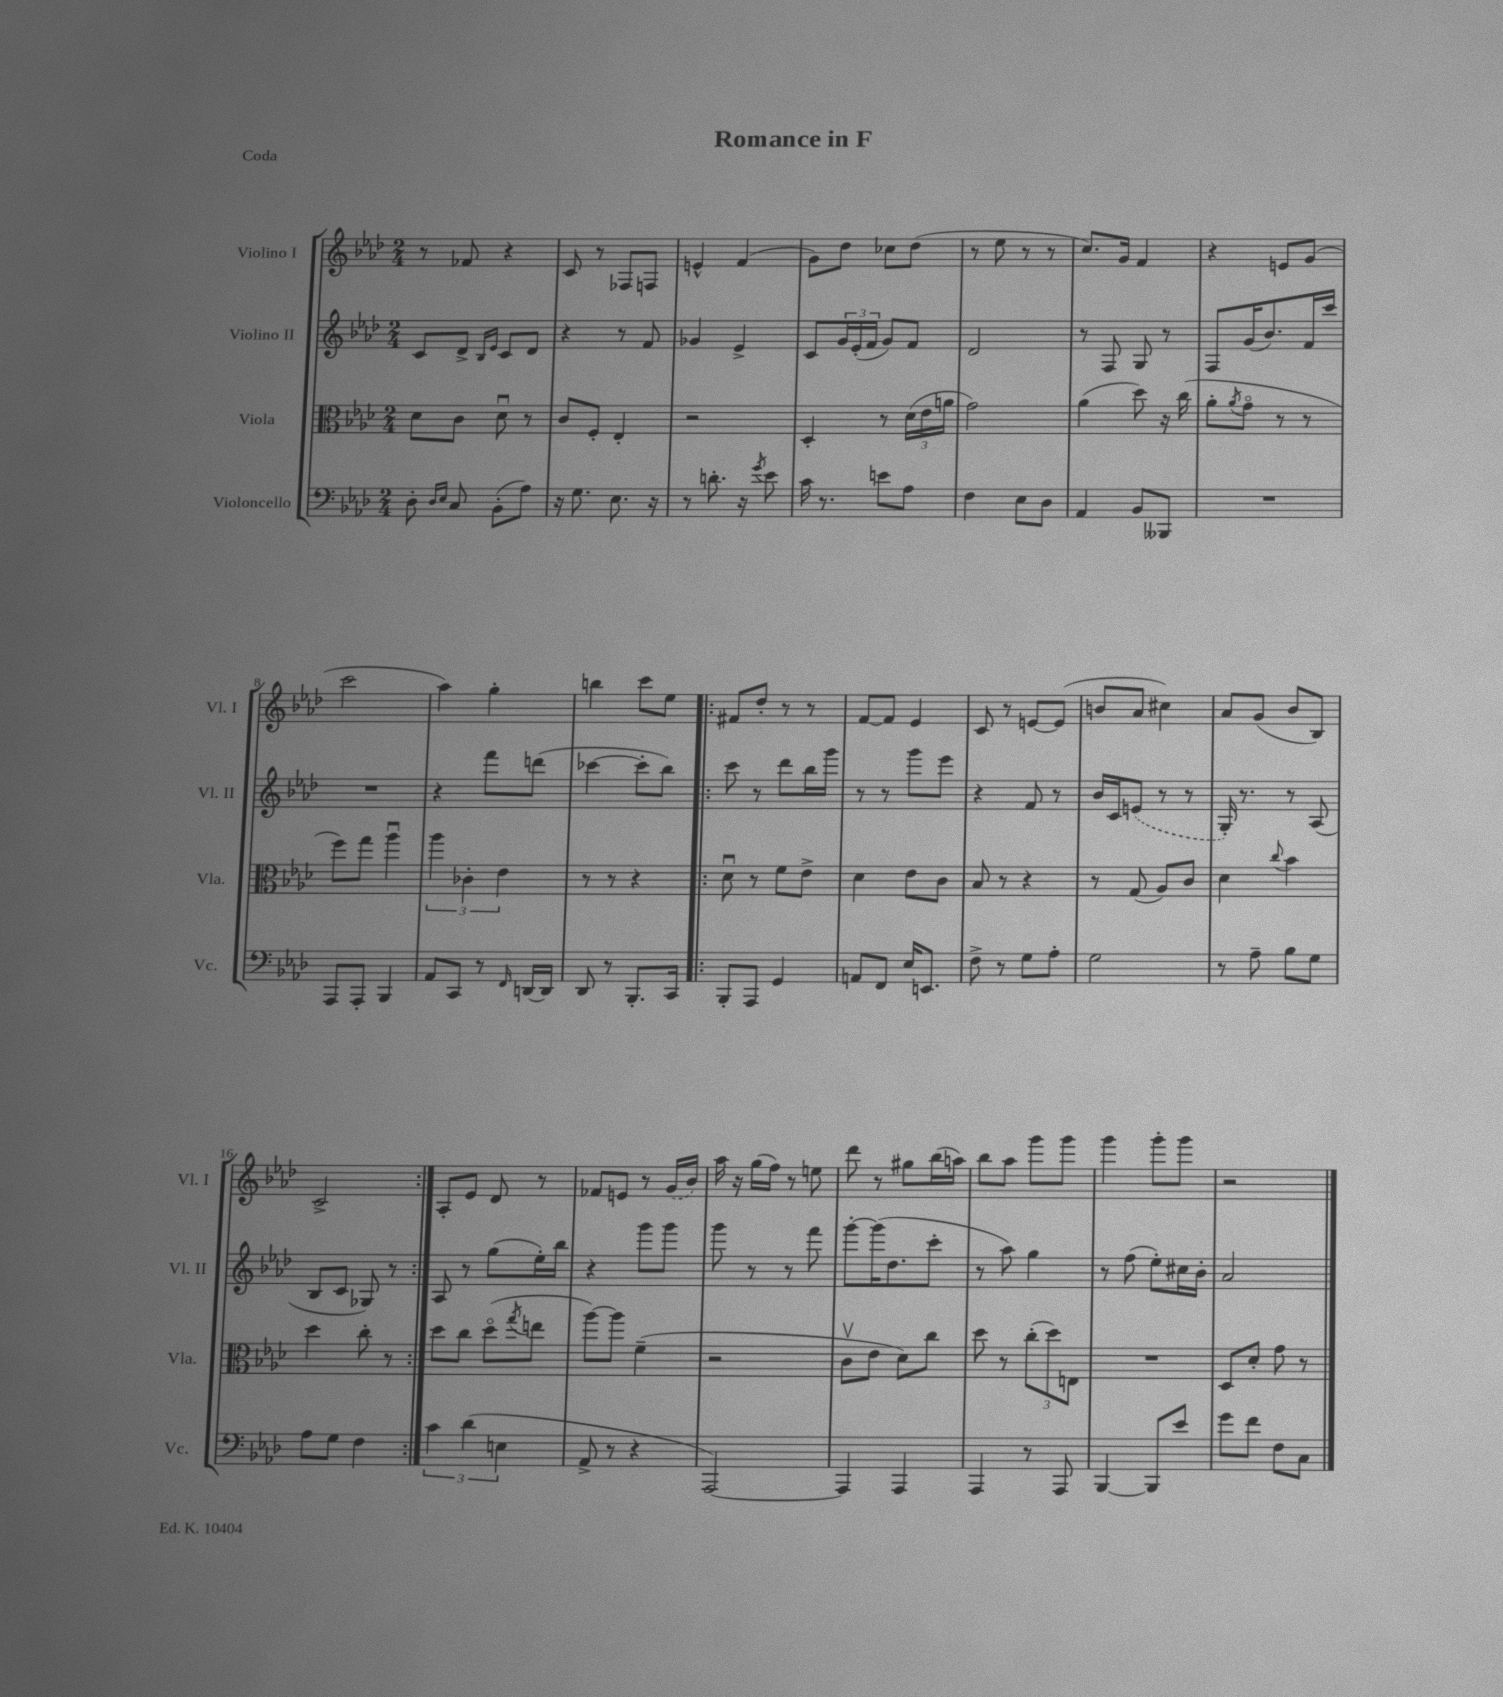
\header { title = "Romance in F" piece = "Coda" }
<<
\new StaffGroup <<
\new Staff = "s0" \with { instrumentName = "Violino I" shortInstrumentName = "Vl. I" } {
    \clef treble \key aes \major \numericTimeSignature \time 2/4
    r8 fes'8 r4 |
    c'8 r8 fes8 f8 |
    e'4-^ f'4( |
    g'8) des''8 ces''8 des''8( |
    r8 ees''8 r8 r8 |
    c''8.) g'16 f'4 |
    r4 e'8 g'8( |
    c'''2 |
    aes''4) g''4-. |
    b''4 c'''8 ees''8 |
    \repeat volta 2 { fis'8 des''8-. r8 r8 |
    f'8~ f'8 ees'4 |
    c'8 r8 e'8~ e'8( |
    b'8 aes'8 cis''4) |
    aes'8 g'8( bes'8 bes8) |
    c'2-> | }
    aes8-. ees'8 des'8 r8 |
    fes'8 e'8 r8 \once \slurDashed g'16( bes'16) |
    aes''16 r16 g''16( f''16) r8 e''8 |
    des'''8 r8 gis''8 bes''16( a''16) |
    bes''8 aes''8 g'''8 g'''8 |
    g'''4 g'''8-. g'''8 |
    r2 \bar "|." |
}
\new Staff = "s1" \with { instrumentName = "Violino II" shortInstrumentName = "Vl. II" } {
    \clef treble \key aes \major \numericTimeSignature \time 2/4
    c'8 des'8-> \grace { bes16 ees'16 } c'8 des'8 |
    r4 r8 f'8 |
    ges'4 ees'4-> |
    c'8 \tuplet 3/2 { g'16 ees'16-.( f'16 } g'8) f'8 |
    des'2 |
    r8 f8 g8 r8 |
    f8 g'16( bes'8.) f'16 c'''16 |
    R2 |
    r4 f'''8 d'''8( |
    ces'''4~ ces'''8-. bes''8) |
    \repeat volta 2 { c'''8 r8 des'''8 bes''16 g'''16 |
    r8 r8 g'''8 ees'''8 |
    r4 f'8 r8 |
    bes'16 c'16 \once \slurDashed e'8( r8 r8 |
    g16-.) r8. r8 aes8( |
    bes8 c'8 ges8) r8 | }
    aes8 r8 g''8( ees''16-.) bes''16 |
    r4 g'''8 g'''8 |
    g'''8 r8 r8 f'''8 |
    g'''8~-. g'''16( des''8. c'''8-. |
    r8 aes''8) g''4 |
    r8 f''8( ees''8-.) cis''16 bes'16-. |
    aes'2 \bar "|." |
}
\new Staff = "s2" \with { instrumentName = "Viola" shortInstrumentName = "Vla." } {
    \clef alto \key aes \major \numericTimeSignature \time 2/4
    des'8 c'8 des'8\downbow r8 |
    c'8 f8-. ees4-. |
    r2 |
    des4-. r8 \tuplet 3/2 { des'16( ees'16 a'16 } |
    g'2) |
    aes'4( des''8) r16 c''16( |
    aes'8-. \acciaccatura { aes'8 } g'8\flageolet r8 r8 |
    f''8) g''8 aes''4\downbow |
    \tuplet 3/2 { aes''4 ces'4-. ees'4 } |
    r8 r8 r4 |
    \repeat volta 2 { des'8\downbow r8 f'8 ees'8-> |
    des'4 ees'8 c'8 |
    bes8 r8 r4 |
    r8 g8( aes8) c'8 |
    des'4 \appoggiatura { c''8 } bes'4 |
    des''4 c''8-. r8 | }
    des''8 c''8 des''8\flageolet( \acciaccatura { g''8 } e''8 |
    aes''8~) aes''8 f'4--( |
    r2 |
    c'8\upbow ees'8 des'8) c''8 |
    des''8 r8 \tuplet 3/2 { c''8-.( des''8) e8 } |
    R2 |
    des8 des'8-. g'8 r8 \bar "|." |
}
\new Staff = "s3" \with { instrumentName = "Violoncello" shortInstrumentName = "Vc." } {
    \clef bass \key aes \major \numericTimeSignature \time 2/4
    des8-. \grace { des16 ees16 } c8 bes,8-.( aes8) |
    r16 g8. ees8. r16 |
    r8 d'8.-. r16 \acciaccatura { g'8 } ees'8 |
    c'16 r8. e'8 aes8 |
    f4 ees8 des8 |
    aes,4 bes,8 beses,,8 |
    R2 |
    aes,,8 aes,,8-. bes,,4 |
    aes,8 c,8 r8 \grace { f,16 } d,16~ d,16 |
    des,8 r8 bes,,8.-. c,16 |
    \repeat volta 2 { bes,,8-. aes,,8 g,4 |
    a,8 f,8 ees16 e,8. |
    f8-> r8 g8 aes8-. |
    g2 |
    r8 aes8-- bes8 g8 |
    aes8 g8 f4 | }
    \tuplet 3/2 { c'4 des'4( e4 } |
    aes,8-> r8 r4 |
    aes,,2~) |
    aes,,4 aes,,4 |
    aes,,4 r8 aes,,8 |
    bes,,4~ bes,,8 ees'8 |
    g'8 f'8 f8 c8 \bar "|." |
}
>>
>>
